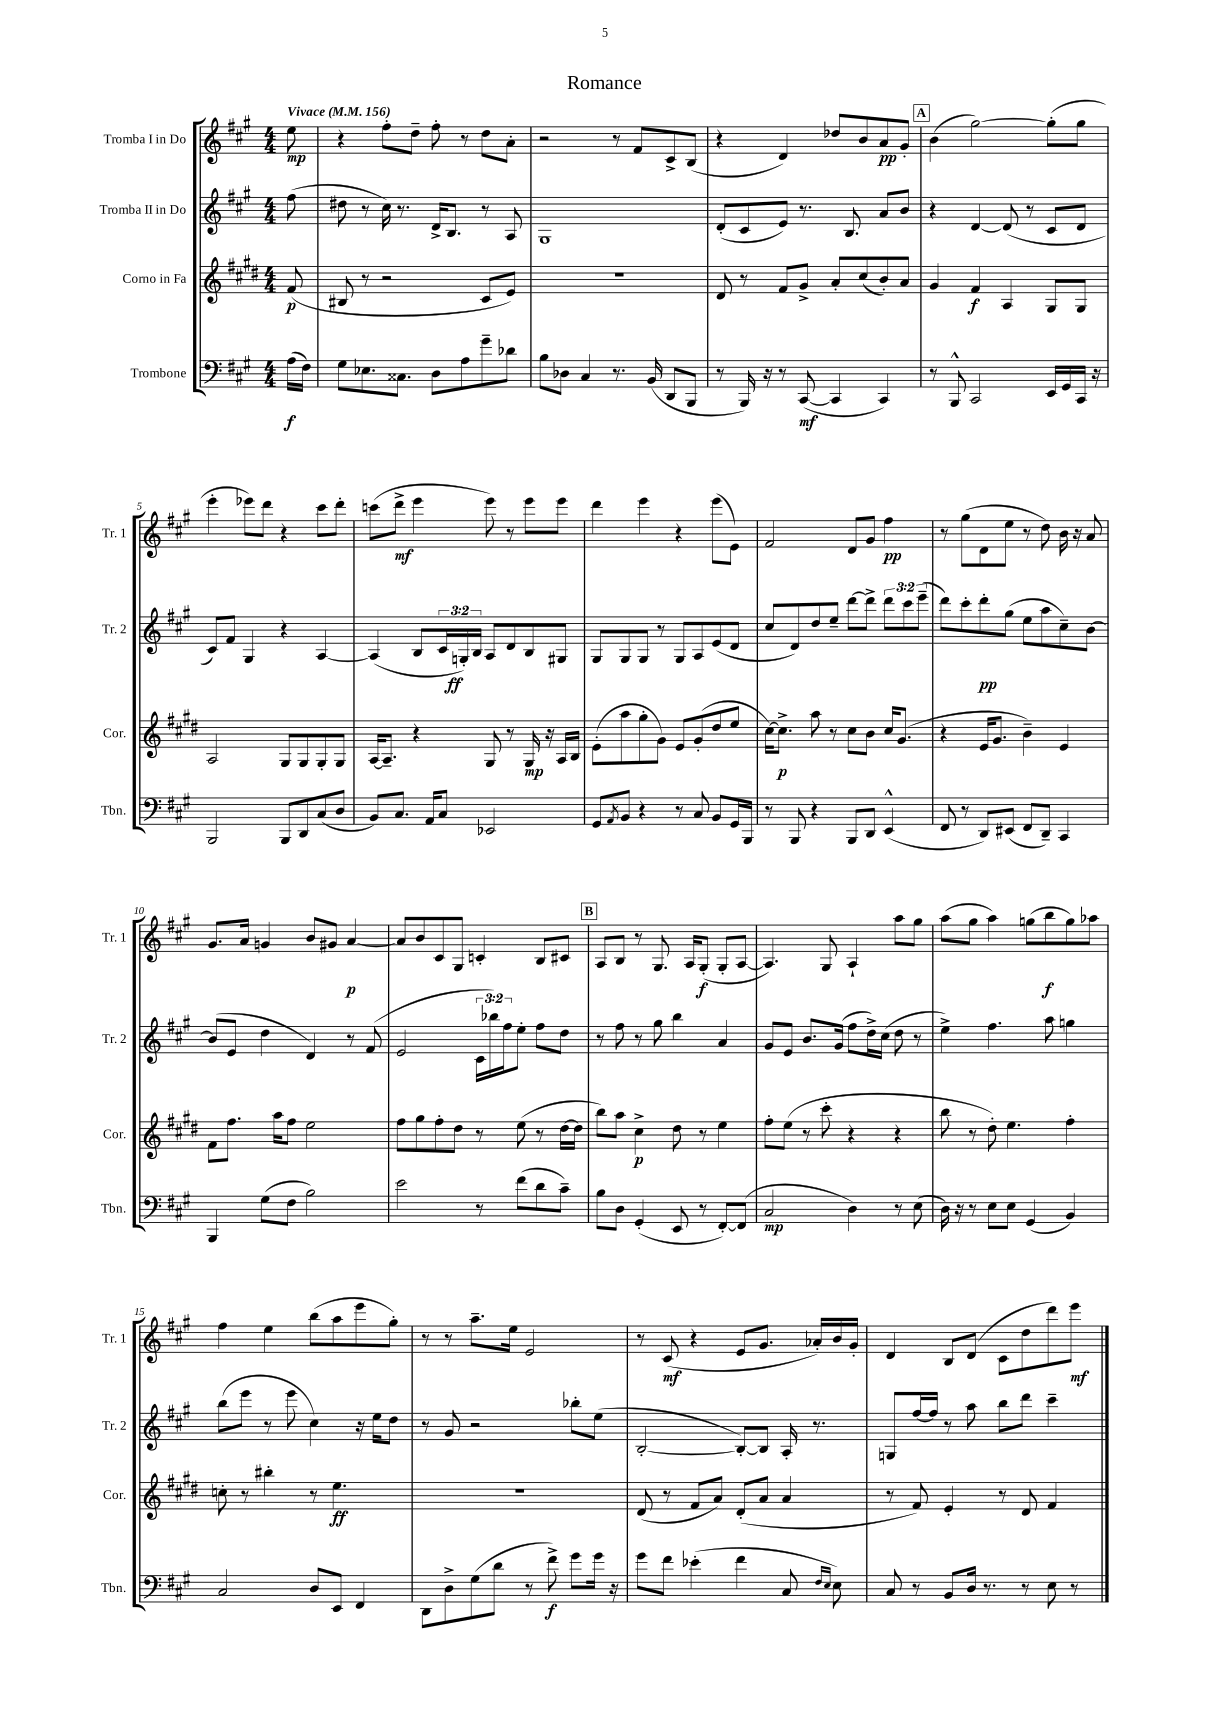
\header { title = "Romance" }
<<
\new StaffGroup <<
\new Staff = "s0" \with { instrumentName = "Tromba I in Do" shortInstrumentName = "Tr. 1" } {
    \clef treble \key a \major \numericTimeSignature \time 4/4 \partial 8 \tempo "Vivace" 4 = 156
    e''8\mp |
    r4 fis''8-. d''8-- fis''8-. r8 d''8 a'8-. |
    r2 r8 fis'8 cis'8-> b8( |
    r4 d'4) des''8 b'8 a'8\pp gis'8-. |
    \mark \markup { \box "A" } b'4( gis''2~) gis''8-.( gis''8 |
    e'''4-. ees'''8) d'''8 r4 cis'''8 d'''8-. |
    c'''8( d'''8->\mf e'''4 e'''8) r8 e'''8 e'''8 |
    d'''4 e'''4 r4 e'''8( e'8) |
    fis'2 d'8 gis'8 fis''4\pp |
    r8 gis''8( d'8 e''8 r8 d''8) b'16 r16 a'8 |
    gis'8. a'16 g'4 b'8 gis'8 a'4~\p |
    a'8 b'8 cis'8 gis8 c'4-. b8 cis'8 |
    \mark \markup { \box "B" } a8 b8 r8 gis8. a16 gis8-.\f( gis8-. a8~ |
    a4.) gis8 a4-! a''8 gis''8 |
    a''8( gis''8 a''4) g''8( b''8\f g''8) aes''8 |
    fis''4 e''4 b''8( a''8 e'''8 gis''8-.) |
    r8 r8 a''8.-- e''16 e'2 |
    r8 cis'8\mf( r4 e'8 gis'8. aes'16-.) b'16 gis'16-. |
    d'4 b8 d'8( cis'8 d''8 d'''8) e'''8\mf \bar "|." |
}
\new Staff = "s1" \with { instrumentName = "Tromba II in Do" shortInstrumentName = "Tr. 2" } {
    \clef treble \key a \major \numericTimeSignature \time 4/4 \override Staff.TupletNumber.text = #tuplet-number::calc-fraction-text \partial 8
    fis''8( |
    dis''8 r8 cis''16) r8. d'16-> b8. r8 a8 |
    gis1 |
    d'8-.( cis'8 e'8) r8. b8. a'8 b'8 |
    \mark \markup { \box "A" } r4 d'4~ d'8( r8 cis'8 d'8 |
    cis'8) fis'8 gis4 r4 a4~ |
    a4( b8 \tuplet 3/2 { cis'16 g16-.\ff) b16 } a8 d'8 b8 gis8 |
    gis8 gis8 gis8 r8 gis8 a8 e'8( d'8 |
    cis''8 d'8) d''8 e''8-- d'''8~ d'''8-> \tuplet 3/2 { d'''8 cis'''8 e'''8--( } |
    d'''8) cis'''8-. d'''8-.\pp gis''8( e''8 a''8 cis''8--) b'8~ |
    b'8( e'8 d''4 d'4) r8 fis'8( |
    e'2 \tuplet 3/2 { cis'16 bes''16) fis''16 } e''8-. fis''8 d''8 |
    \mark \markup { \box "B" } r8 fis''8 r8 gis''8 b''4 a'4 |
    gis'8 e'8 b'8. gis'16( fis''8 d''16->) cis''16( d''8 r8 |
    e''4->) fis''4. a''8 g''4 |
    b''8( e'''8 r8 e'''8 cis''4) r16 e''16 d''8 |
    r8 gis'8 r2 bes''8-. e''8( |
    b2~-. b8~-.) b8 a16-. r8. |
    g8 fis''16~ fis''16 r8 a''8 b''8 d'''8 cis'''4-- \bar "|." |
}
\new Staff = "s2" \with { instrumentName = "Corno in Fa" shortInstrumentName = "Cor." } {
    \clef treble \key e \major \numericTimeSignature \time 4/4 \partial 8
    fis'8\p( |
    bis8 r8 r2 cis'8 e'8) |
    R1 |
    dis'8 r8 fis'8 gis'8-> a'8-. cis''8( b'8-.) a'8 |
    \mark \markup { \box "A" } gis'4 fis'4\f a4 gis8 gis8 |
    a2 gis8 gis8 gis8-. gis8 |
    a16~ a8.-- r4 gis8 r8 gis16\mp r16 a16 b16 |
    e'8-.( a''8 gis''8-. gis'8) e'8 gis'8-.( dis''8 e''8 |
    cis''16~) cis''8.->\p a''8 r8 cis''8 b'8 cis''16 gis'8.( |
    r4 e'16 gis'8. b'4--) e'4 |
    fis'8 fis''8. a''16 fis''8 e''2 |
    fis''8 gis''8 fis''8-. dis''8 r8 e''8( r8 dis''16~ dis''16 |
    \mark \markup { \box "B" } b''8) a''8 cis''4->\p dis''8 r8 e''4 |
    fis''8-. e''8( r8 cis'''8-. r4 r4 |
    b''8 r8 dis''8-.) e''4. fis''4-. |
    c''8-. r8 bis''4-. r8 e''4.\ff |
    R1 |
    dis'8( r8 fis'8 a'8) dis'8-.( a'8 a'4 |
    r8 fis'8) e'4-. r8 dis'8 fis'4 \bar "|." |
}
\new Staff = "s3" \with { instrumentName = "Trombone" shortInstrumentName = "Tbn." } {
    \clef bass \key a \major \numericTimeSignature \time 4/4 \partial 8
    a16\f( fis16) |
    gis8 ees8. cisis8. d8 a8 gis'8-- des'8 |
    b8 des8 cis4 r8. b,16( d,8 b,,8 |
    r8 b,,16) r16 r8 cis,8~\mf( cis,4 cis,4) |
    \mark \markup { \box "A" } r8 b,,8-^ cis,2 e,16 gis,16 cis,16 r16 |
    b,,2 b,,8 d,8 cis8( d8 |
    b,8) cis8. a,16 cis8 ees,2 |
    gis,8 \acciaccatura { a,8 } b,8 r4 r8 cis8 b,8 gis,16 b,,16 |
    r8 b,,8 r4 b,,8 d,8 e,4-^( |
    fis,8 r8 d,8) eis,8( fis,8 d,8--) cis,4 |
    b,,4 gis8( fis8 b2) |
    e'2 r8 fis'8( d'8 cis'8--) |
    \mark \markup { \box "B" } b8 d8 gis,4-.( e,8 r8 fis,8~-.) fis,8( |
    cis2\mp d4) r8 e8( |
    d16) r16 r8 e8 e8 gis,4( b,4) |
    cis2 d8 e,8 fis,4 |
    d,8 d8-> gis8( d'8 r8 fis'8->\f) gis'8 gis'16 r16 |
    gis'8 fis'8 ees'4-.( fis'4 cis8 \grace { fis16 e16 } e8) |
    cis8 r8 b,8 d16 r8. r8 e8 r8 \bar "|." |
}
>>
>>
